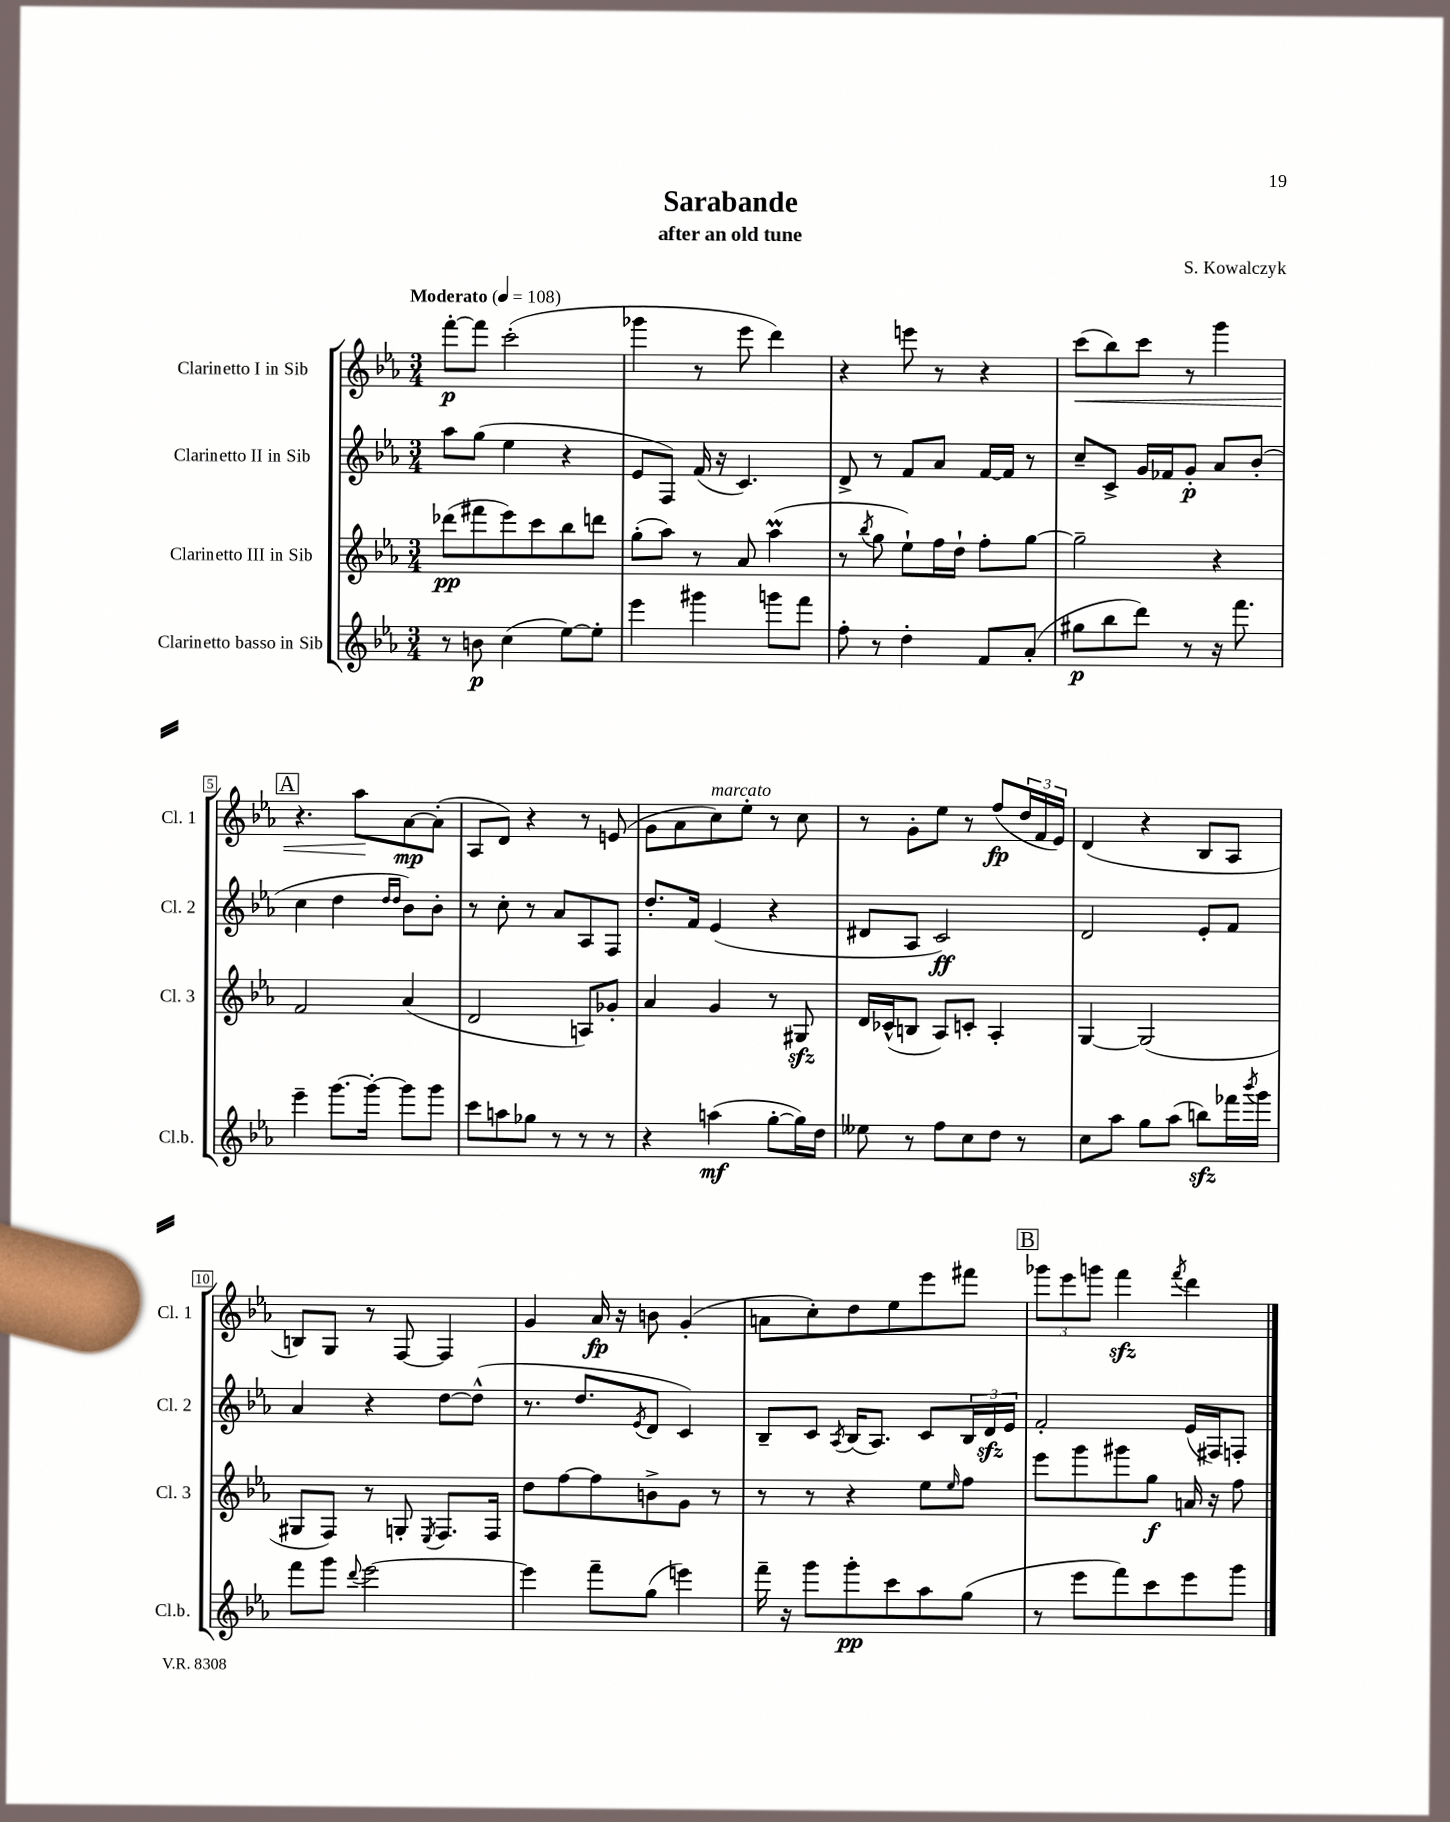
\header { title = "Sarabande" composer = "S. Kowalczyk" subtitle = "after an old tune" }
<<
\new StaffGroup <<
\new Staff = "s0" \with { instrumentName = "Clarinetto I in Sib" shortInstrumentName = "Cl. 1" } {
    \clef treble \key ees \major \numericTimeSignature \time 3/4 \tempo "Moderato" 4 = 108
    f'''8~-.\p f'''8 c'''2-.( |
    ges'''4 r8 ees'''8 d'''4) |
    r4 e'''8 r8 r4 |
    c'''8\<( bes''8) c'''8 r8 g'''4 |
    \mark \markup { \box "A" } r4. aes''8\! aes'8~\mp aes'8-.( |
    aes8 d'8) r4 r8 e'8( |
    g'8 aes'8 c''8^\markup { \italic "marcato" }) ees''8-. r8 c''8 |
    r8 g'8-. ees''8 r8 f''8\fp( \tuplet 3/2 { d''16 f'16 ees'16) } |
    d'4( r4 bes8 aes8 |
    b8) g8 r8 f8~ f4 |
    g'4 aes'16\fp r16 b'8 g'4-.( |
    a'8 c''8-.) d''8 ees''8 ees'''8 fis'''8 |
    \mark \markup { \box "B" } \tuplet 3/2 { ges'''8 ees'''8 g'''8 } f'''4\sfz \acciaccatura { f'''8 } d'''4 \bar "|." |
}
\new Staff = "s1" \with { instrumentName = "Clarinetto II in Sib" shortInstrumentName = "Cl. 2" } {
    \clef treble \key ees \major \numericTimeSignature \time 3/4
    aes''8 g''8( ees''4 r4 |
    ees'8 f8) f'16( r16 c'4.) |
    d'8-> r8 f'8 aes'8 f'16~ f'16 r8 |
    c''8-- c'8-> g'16 fes'16 g'8-.\p aes'8 bes'8-.( |
    \mark \markup { \box "A" } c''4 d''4 \grace { d''16 d''16 } bes'8) bes'8-. |
    r8 c''8-. r8 aes'8 aes8 f8 |
    d''8.-. f'16 ees'4( r4 |
    dis'8 aes8 c'2\ff) |
    d'2 ees'8-. f'8 |
    aes'4 r4 d''8~ d''8-^( |
    r8. d''8. \acciaccatura { ees'8 } d'8 c'4) |
    bes8-- c'8 \acciaccatura { aes8 } bes16( aes8.) c'8 \tuplet 3/2 { bes16 d'16\sfz ees'16 } |
    \mark \markup { \box "B" } f'2-. ees'16( fis16) f8-. \bar "|." |
}
\new Staff = "s2" \with { instrumentName = "Clarinetto III in Sib" shortInstrumentName = "Cl. 3" } {
    \clef treble \key ees \major \numericTimeSignature \time 3/4
    des'''8\pp( fis'''8 ees'''8) c'''8 bes''8 d'''8 |
    g''8-.( aes''8) r8 aes'8 aes''4\prall( |
    r8 \acciaccatura { bes''8 } g''8 ees''8-!) f''16 d''16-! f''8-. g''8~ |
    g''2-- r4 |
    \mark \markup { \box "A" } f'2 aes'4( |
    d'2 a8) ges'8-. |
    aes'4 g'4 r8 gis8\sfz |
    d'16 ces'16-^( b8 aes8) c'8-. aes4-. |
    g4~ g2( |
    gis8 f8) r8 g8-. \acciaccatura { ees8 } f8. f16 |
    d''8 f''8~ f''8 b'8-> g'8 r8 |
    r8 r8 r4 ees''8 \grace { ees''16 } f''8 |
    \mark \markup { \box "B" } ees'''8 g'''8 gis'''8 g''8\f a'16 r16 f''8 \bar "|." |
}
\new Staff = "s3" \with { instrumentName = "Clarinetto basso in Sib" shortInstrumentName = "Cl.b." } {
    \clef treble \key ees \major \numericTimeSignature \time 3/4
    r8 b'8\p c''4( ees''8~) ees''8-. |
    ees'''4 gis'''4 g'''8 f'''8 |
    f''8-. r8 d''4-. f'8 aes'8-.( |
    gis''8\p bes''8 d'''8) r8 r16 f'''8. |
    \mark \markup { \box "A" } ees'''4-- g'''8.~ g'''16~-. g'''8 g'''8 |
    c'''8 a''8 ges''8 r8 r8 r8 |
    r4 a''4\mf( g''8~-. g''16) d''16 |
    eeses''8 r8 f''8 c''8 d''8 r8 |
    c''8 aes''8 g''8 aes''8( b''8\sfz) fes'''16 \acciaccatura { bes'''8 } g'''16 |
    f'''8 g'''8 \appoggiatura { d'''8 } ees'''2~ |
    ees'''4 f'''8-- g''8( e'''4) |
    f'''16-- r16 g'''8 g'''8-.\pp c'''8 aes''8 g''8( |
    \mark \markup { \box "B" } r8 ees'''8 f'''8) c'''8 ees'''8 g'''8 \bar "|." |
}
>>
>>
\layout { \context { \Score \override BarNumber.stencil = #(make-stencil-boxer 0.1 0.3 ly:text-interface::print) } }
